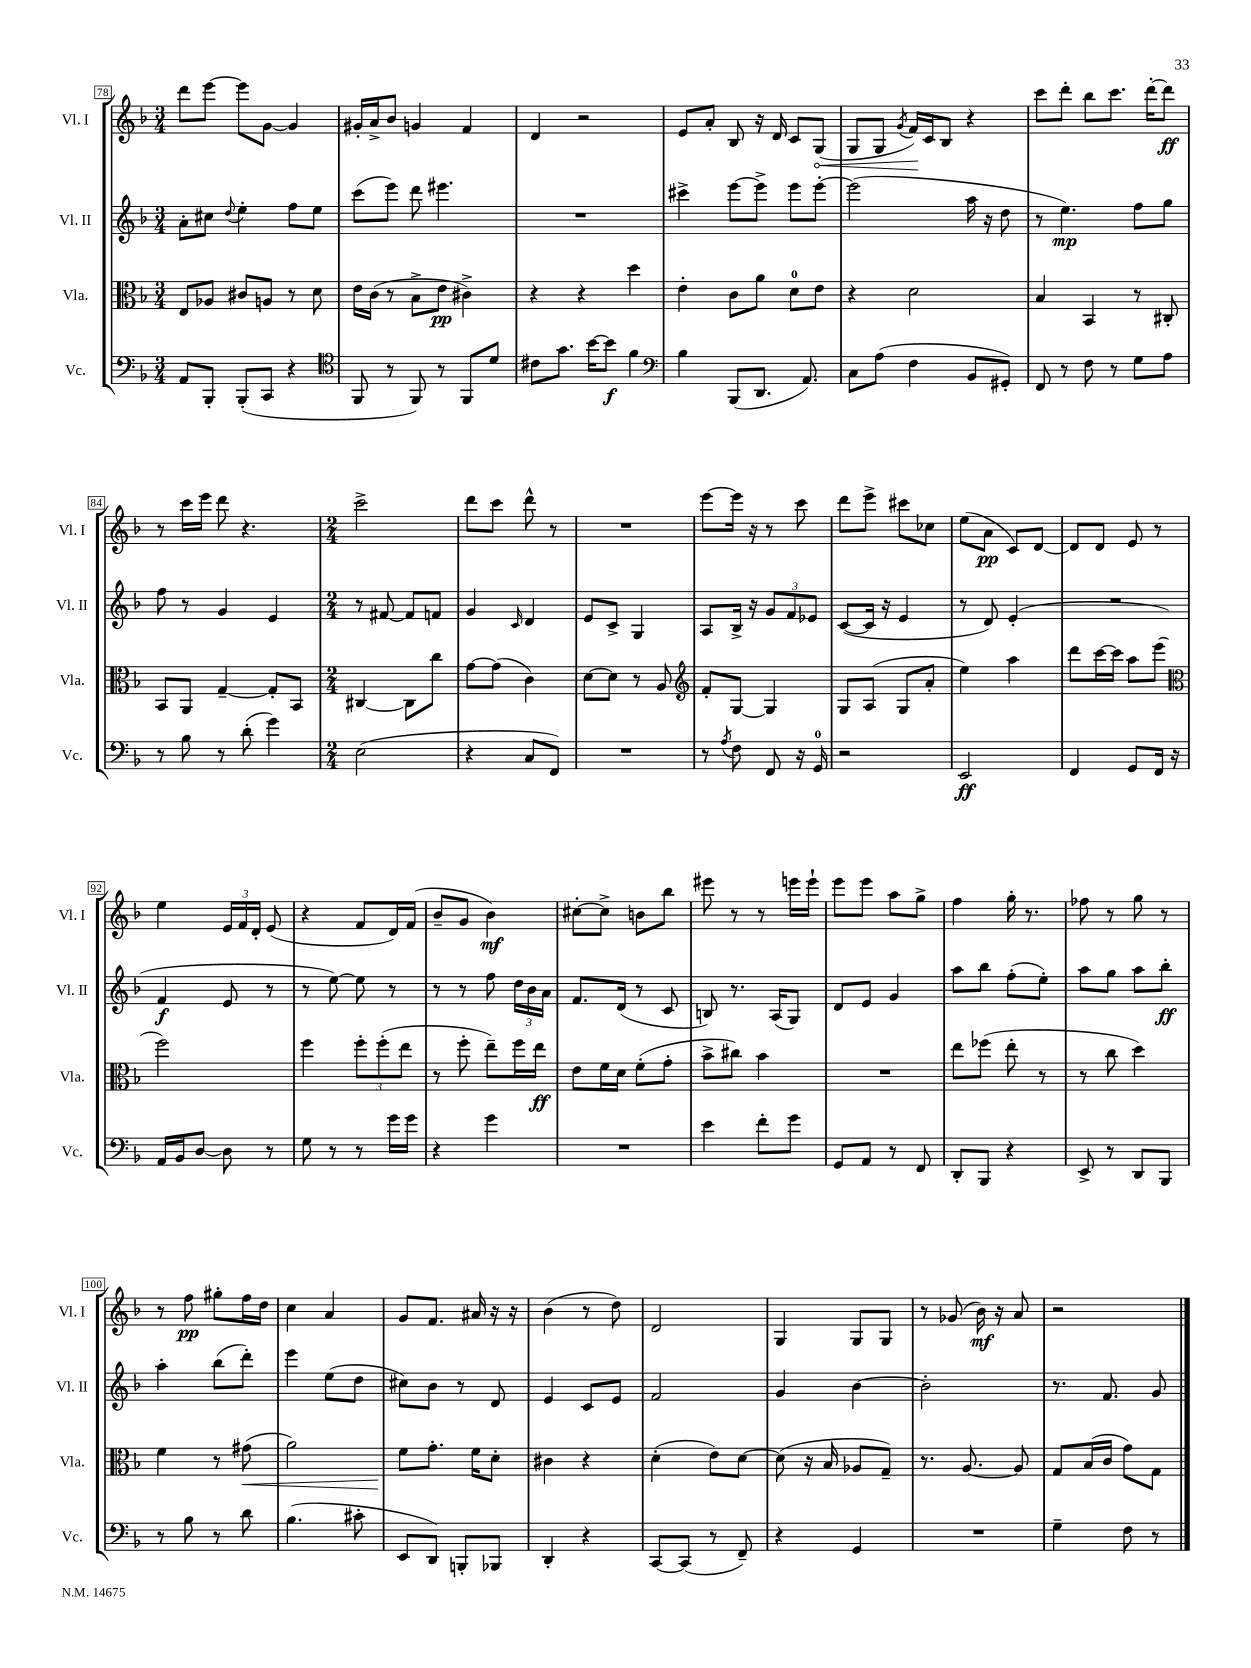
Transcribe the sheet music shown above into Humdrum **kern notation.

**kern	**kern	**kern	**kern
*staff4	*staff3	*staff2	*staff1
*clefF4	*clefC3	*clefG2	*clefG2
*k[b-]	*k[b-]	*k[b-]	*k[b-]
*M3/4	*M3/4	*M3/4	*M3/4
8AA/L	8E/L	8a'\L	8ddd\L
8BBB-'/J	8A-/J	8cc#\J	[8eee\J
.	.	8qqdd/	.
(8BBB-'/L	8c#/L	4ee'\	8eee\]L
8CC/J	8A/J	.	[8g\J
4r	8r	8ff\L	4g/]
.	8d\	8ee\J	.
=	=	=	=
*clefC4	*	*	*
8FF/	16e\LL	(8ccc\L	16g#'/LL
.	(16c\JJ	.	16a^/J
8r	8r	8eee\J)	8b-/J
8FF/)	8B-^\L	8ddd\	4g/
8r	8e\J	4.eee#\	.
8FF/L	4c#^\)	.	4f/
8d/J	.	.	.
=	=	=	=
8c#\L	4r	2.r	4d/
8.g\J	.	.	.
.	4r	.	2r
[16b-\LK	.	.	.
8b-\]J	.	.	.
4f\	4dd\	.	.
=	=	=	=
*clefF4	*	*	*
4B-\	4e'\	4ccc#^\	8e/L
.	.	.	8a'/J
(8BBB-/L	8c\L	[8eee\L	8B-/
8.DD/J	8a\J	8eee^\]J	16r
.	.	.	16d/
.	8d\L	8eee\L	8c/L
8.AA/)	.	.	.
.	8e\J	[8eee'\J	(8G/J
=	=	=	=
8C\L	4r	(2eee\]	8G/L
(8A\J	.	.	8G/J
.	.	.	8qg/
4F\	2d\	.	16f/LL)
.	.	.	16c/J
.	.	.	8B-/J
8BB-/L	.	16aa\	4r
.	.	16r	.
8GG#'/J)	.	8dd\	.
=	=	=	=
8FF/	4B-/	8r	8ccc\L
8r	.	4.ee\)	8ddd'\J
8F\	4BB-/	.	8bb-\L
8r	.	.	8.ccc\J
8G\L	8r	8ff\L	.
.	.	.	[16ddd'\LK
8A\J	8C#'/	8gg\J	8ddd\]J
=	=	=	=
8r	8BB-/L	8ff\	8r
8B-\	8AA/J	8r	16ccc\LL
.	.	.	16eee\JJ
8r	[4G~/	4g/	8ddd\
(8d'\	.	.	4.r
4g\)	8G'/]L	4e/	.
.	8BB-/J	.	.
=	=	=	=
*M2/4	*M2/4	*M2/4	*M2/4
(2E\	[4C#/	8r	2ccc^\
.	.	[8f#/	.
.	8C#\]L	8f#/]L	.
.	8cc\J	8f/J	.
=	=	=	=
4r	[8g\L	4g/	8ddd\L
.	(8g\]J	.	8ccc\J
.	.	16qqc/	.
8C/L	4c\)	4d/	8ddd^^\
8FF/J)	.	.	8r
=	=	=	=
2r	[8d\L	8e/L	2r
.	8d\]J	8c^/J	.
.	8r	4G/	.
.	8A/	.	.
=	=	=	=
*	*clefG2	*	*
8r	8f'/L	8A/L	[8eee\L
8qA/	.	.	.
8F\	[8G/J	16B-^/Jk	16eee\]Jk
.	.	16r	16r
8FF/	4G/]	12g/L	8r
.	.	12f/	.
16r	.	.	8ccc\
.	.	12e-/J	.
16GG/	.	.	.
=	=	=	=
2r	8G/L	([8c/L	8ddd\L
.	(8A/J	16c/]Jk	8eee^\J
.	.	16r	.
.	8G/L	4e/	8ccc#\L
.	8a'/J	.	8cc-\J
=	=	=	=
2EE/	4ee\)	8r	(8ee\L
.	.	8d/)	8a\J
.	4aa\	(4e'/	8c/L)
.	.	.	[8d/J
=	=	=	=
4FF/	8ddd\L	2r	8d/]L
.	[16ccc\L	.	8d/J
.	16ccc\]JJ	.	.
8GG/L	8aa\L	.	8e/
16FF/Jk	(8eee\J	.	8r
16r	.	.	.
=	=	=	=
*	*clefC3	*	*
16AA/LL	2ff\)	4f/	4ee\
16BB-/J	.	.	.
[8D/J	.	.	.
8D\]	.	8e/	24e/LL
.	.	.	24f/
.	.	.	24d'/JJ
8r	.	8r	(8e/
=	=	=	=
8G\	4ff\	8r	4r
8r	.	[8ee\)	.
8r	12ff'\L	8ee\]	8f/L
.	(12ff'\	.	.
16g\LL	.	8r	16d/L)
.	12ee\J	.	.
16g\JJ	.	.	(16f/JJ
=	=	=	=
4r	8r	8r	8b-~/L
.	8ff'\	8r	8g/J
4g\	8ee~\L)	8ff\	4b-\)
.	16ff\L	24dd\LL	.
.	.	24b-\	.
.	16ee\JJ	.	.
.	.	24a\JJ	.
=	=	=	=
2r	8e\L	8.f/L	[8cc#'\L
.	16f\L	.	8cc#^\]J
.	16d\JJ	(16d/Jk	.
.	(8f'\L	8r	8b\L
.	8g'\J	8c/	8bb-\J
=	=	=	=
4e\	8b-^\L	8B/)	8eee#\
.	8cc#\J)	8.r	8r
8f'\L	4b-\	.	8r
.	.	(16A/LK	.
8g\J	.	8G/J)	16eee\LL
.	.	.	16eee`\JJ
=	=	=	=
8GG/L	2r	8d/L	8eee\L
8AA/J	.	8e/J	8eee\J
8r	.	4g/	8aa\L
8FF/	.	.	8gg^\J
=	=	=	=
8DD'/L	8ee\L	8aa\L	4ff\
8BBB-/J	(8ff-\J	8bb-\J	.
4r	8ee'\	(8ff'\L	16gg'\
.	.	.	8.r
.	8r	8ee'\J)	.
=	=	=	=
8EE^/	8r	8aa\L	8ff-\
8r	8cc\	8gg\J	8r
8DD/L	4dd\)	8aa\L	8gg\
8BBB-/J	.	8bb-'\J	8r
=	=	=	=
8r	4f\	4aa'\	8r
8B-\	.	.	8ff\
8r	8r	(8bb-\L	8gg#'\L
8d\	(8g#\	8ddd'\J)	16ff\L
.	.	.	16dd\JJ
=	=	=	=
(4.B-\	2a\)	4eee\	4cc\
.	.	(8ee\L	4a/
8c#'\	.	8dd\J	.
=	=	=	=
8EE/L	8f\L	8cc#\L)	8g/L
8DD/J)	8.g'\J	8b-\J	8.f/J
8BBB'/L	.	8r	.
.	16f\LK	.	16a#/
8BBB-/J	8d'\J	8d/	16r
.	.	.	16r
=	=	=	=
4DD'/	4c#\	4e/	(4b-\
4r	4r	8c/L	8r
.	.	8e/J	8dd\)
=	=	=	=
[8CC/L	(4d'\	2f/	2d/
(8CC/]J	.	.	.
8r	8e\L)	.	.
8FF~/)	[8d\J	.	.
=	=	=	=
4r	(8d\]	4g/	4G/
.	16r	.	.
.	16B-/	.	.
4GG/	8A-/L	[4b-\	8G/L
.	8G~/J)	.	8G/J
=	=	=	=
2r	8.r	2b-'\]	8r
.	.	.	(8g-/
.	[8.A/	.	.
.	.	.	16b-\)
.	.	.	16r
.	8A/]	.	8a/
=	=	=	=
4G~\	8G/L	8.r	2r
.	(16B-/L	.	.
.	16c/JJ	8.f/	.
8F\	8g\L)	.	.
8r	8G\J	8g/	.
==	==	==	==
*-	*-	*-	*-
